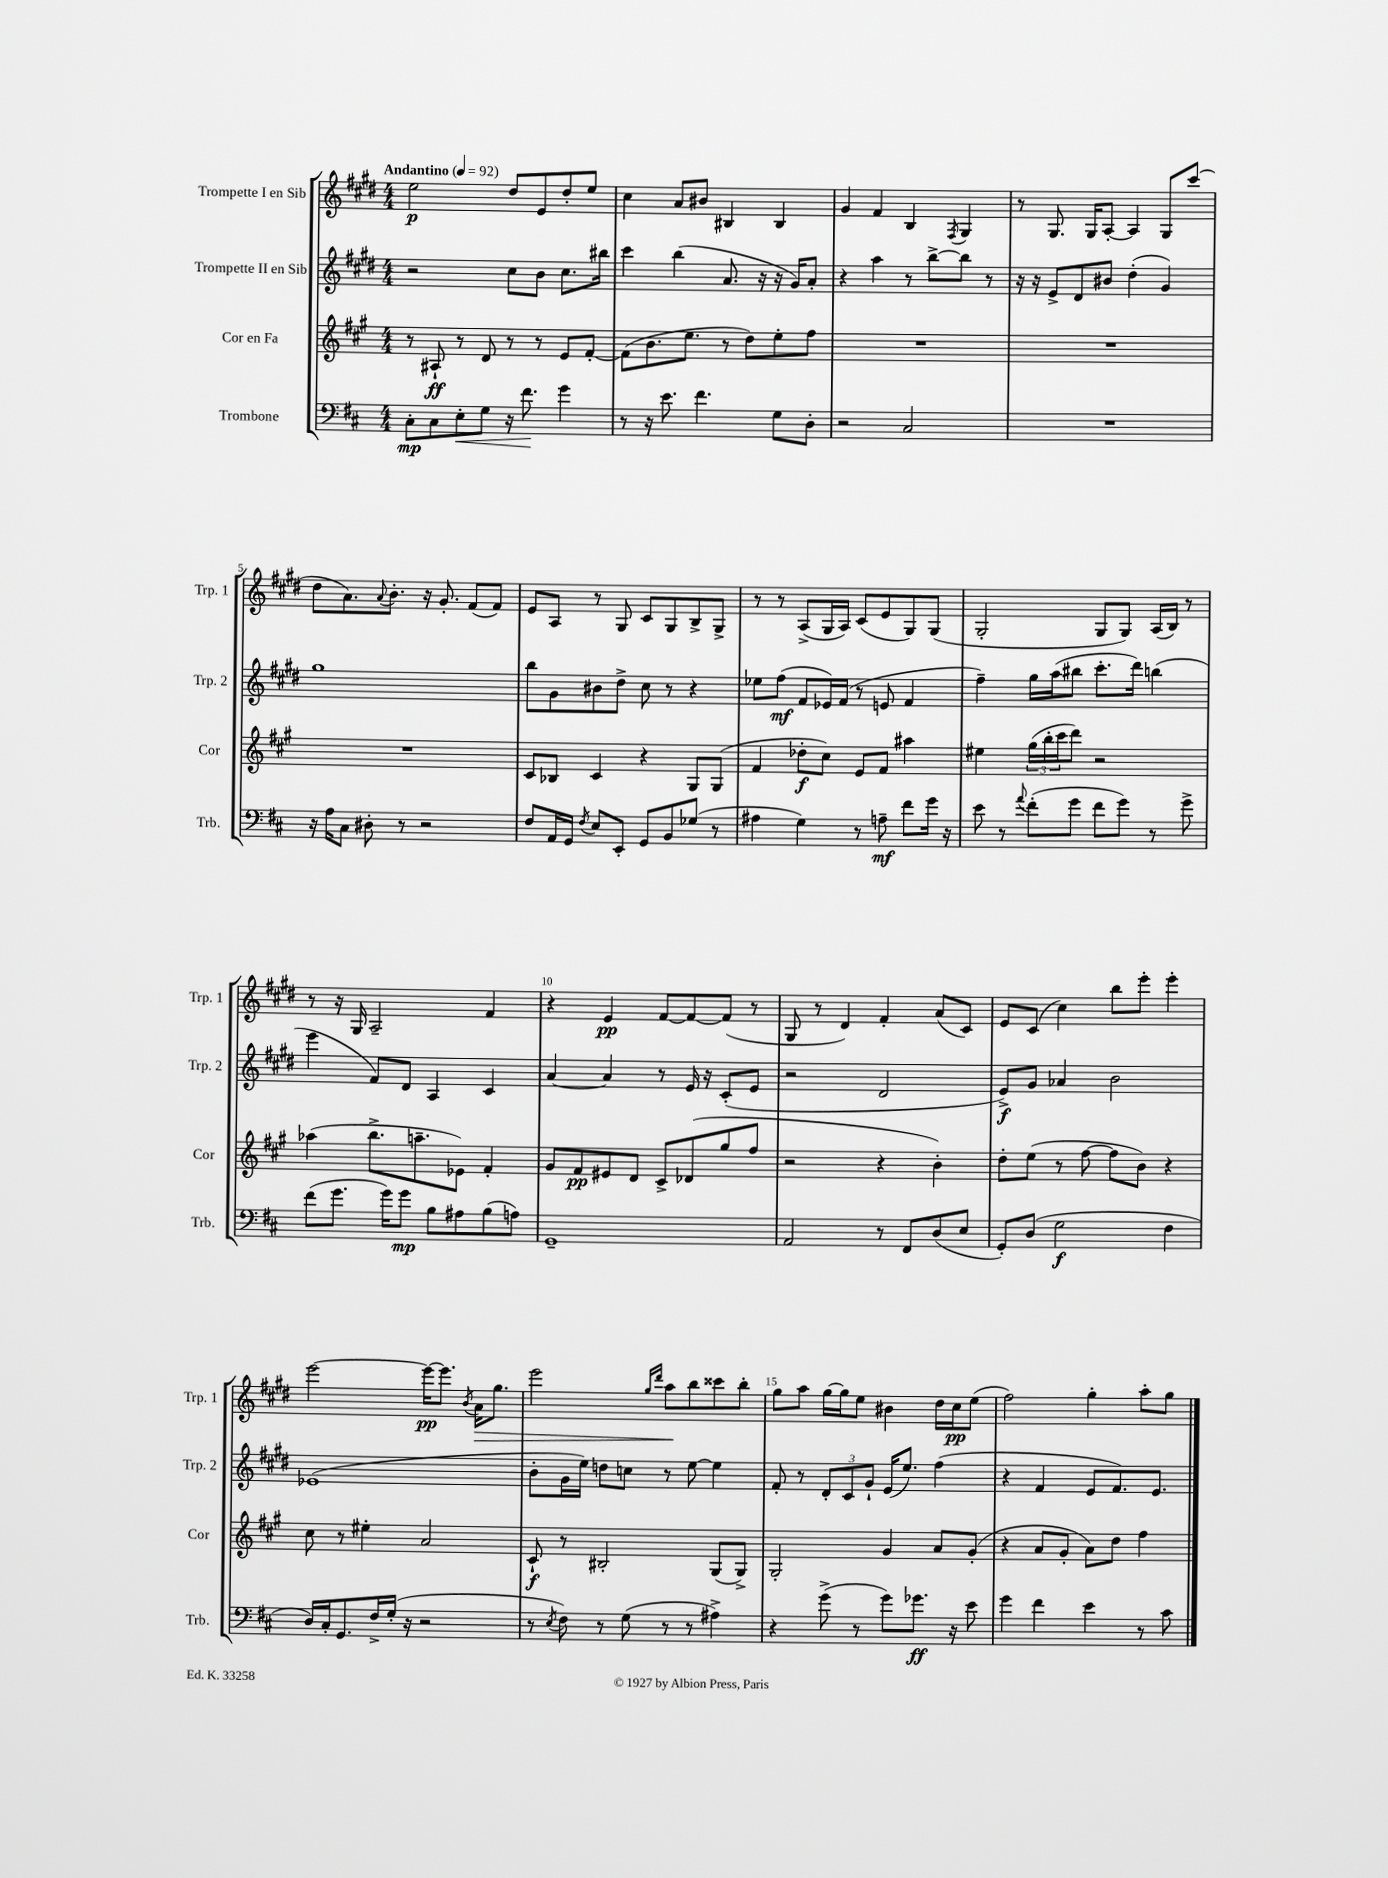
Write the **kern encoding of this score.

**kern	**kern	**kern	**kern
*staff4	*staff3	*staff2	*staff1
*clefF4	*clefG2	*clefG2	*clefG2
*k[f#c#]	*k[f#c#g#]	*k[f#c#g#d#]	*k[f#c#g#d#]
*M4/4	*M4/4	*M4/4	*M4/4
*MM92	*MM92	*MM92	*MM92
8C#'	8r	2r	2ee
8C#	8A#`	.	.
8E'	8r	.	.
8G	8d	.	.
16r	8r	8cc#	8dd#
8.f#	.	.	.
.	8r	8b	8e
4g	8e	8.cc#	8dd#'
.	[8f#'	.	8ee
.	.	16bb#	.
=	=	=	=
8r	(8f#]	4ccc#	4cc#
16r	8.b	.	.
8.e	.	.	.
.	.	(4bb	8a
.	8.ee	.	.
4.f#	.	.	8b#
.	8r	8.a	4B#
.	8dd)	.	.
.	.	16r	.
8G	8ee'	16r	4B#
.	.	16g#)	.
8D'	8ff#	8a'	.
=	=	=	=
2r	1r	4r	4g#
.	.	4aa	4f#
2C#	.	8r	4B
.	.	[8bb^	.
.	.	.	8qF#
.	.	8bb]	4G#
.	.	8r	.
=	=	=	=
1r	1r	16r	8r
.	.	16r	.
.	.	8e^	8.G#
.	.	8d#	.
.	.	.	16G#
.	.	8b#	[8A'
.	.	(4dd#'	4A]
.	.	4g#)	8G#
.	.	.	(8ccc#
=	=	=	=
16r	1r	1gg#	8dd#
16A	.	.	.
8C#	.	.	8.a)
8D#'	.	.	.
.	.	.	8qqa
.	.	.	8.b'
8r	.	.	.
2r	.	.	16r
.	.	.	8.g#'
.	.	.	(8f#
.	.	.	8f#)
=	=	=	=
8F#	8c#	8bb	8e
16AA	8B-	8g#	8A
16GG	.	.	.
8qF#	.	.	.
8E	4c#	8b#	8r
8EE'	.	8dd#^	8G#
8GG	4r	8cc#	8c#
8BB	.	8r	8G#
(8G-	8G#	4r	8B^
8r	(8G#	.	8G#^
=	=	=	=
4A#	4f#	8ee-	8r
.	.	(8ff#	8r
4G)	8dd-'	8f#	(8A^
.	8cc#)	16e-)	16G#
.	.	(16f#	16A)
8r	8e	8r	(8c#
8A~	8f#	8e	8e
8f#	4aa#	4f#	8G#)
16g	.	.	(8G#
16r	.	.	.
=	=	=	=
8e	4ee#	4ff#~)	2G#'
8r	.	.	.
8qqa	.	.	.
(8f#'	(24gg#	16gg#	.
.	24bb'	.	.
.	.	(16aa	.
.	24ccc#	.	.
8g	8ddd)	8bb#	.
8f#	2r	8.ccc#'	8G#
8g)	.	.	8G#)
.	.	16ddd#)	.
8r	.	(4bb	(16A
.	.	.	16B)
8g^	.	.	8r
=	=	=	=
(8f#	(4aa-	4eee	8r
8.g	.	.	16r
.	.	.	16G#
.	8.bb^	8f#)	2A~
16g)	.	.	.
8g	.	8d#	.
.	8.aa~	.	.
8B	.	4A	.
8A#	8e-)	.	.
(8B	4f#'	4c#	4f#
8A)	.	.	.
=	=	=	=
1GG~	8g#	[4a	4r
.	8f#	.	.
.	8e#	4a]	4e
.	8d	.	.
.	8c#^	8r	[8f#
.	(8d-	16e	8f#_
.	.	16r	.
.	8gg#	(8c#'	(8f#]
.	8ff#	8e	8r
=	=	=	=
2AA	2r	2r	8G#
.	.	.	8r
.	.	.	4d#)
8r	4r	2d#	4f#'
8FF#	.	.	.
(8D	4b')	.	(8a
8E	.	.	8c#)
=	=	=	=
8GG')	8dd'	8e^)	8e
(8D	(8ee	8g#	(8c#
2G	8r	4a-	4cc#)
.	[8ff#	.	.
.	8ff#]	2b	8bb
.	8b)	.	8eee'
4F#	4r	.	4eee'
=	=	=	=
16D)	8cc#	(1e-	[2eee
16C#'	.	.	.
8.GG	8r	.	.
.	4ee#'	.	.
16F#^	.	.	.
(16G'	.	.	.
16r	.	.	.
2r	2a	.	16eee_
.	.	.	8.eee]
.	.	.	8qb
.	.	.	16a
.	.	.	8.gg#
=	=	=	=
8r	8c#`	8b'	2eee
8qE	.	.	.
8F#)	8r	16g#	.
.	.	16ee)	.
8r	2B#'	8dd	.
(8G	.	8cc	.
.	.	.	16qqgg#
.	.	.	16qqddd#
8r	.	8r	8aa
8r	.	[8ee	8bb
4A#^)	(8G#	4ee]	8ccc##
.	8G#^)	.	8bb'
=	=	=	=
4r	2G#'	8f#'	8gg#
.	.	8r	8aa
(8g^	.	12d#'	[16gg#
.	.	.	16gg#]
.	.	12c#	.
8r	.	.	8ee
.	.	12g#`	.
8g)	4g#	(16e	4b#
.	.	8.ee)	.
8.g-	.	.	.
.	8a	(4ff#	16dd#
16r	.	.	16cc#
8e	(8g#'	.	(8ee
=	=	=	=
4g	4r	4r	2ff#)
4f#	8a	4f#	.
.	8g#'	.	.
4e	8a)	8e	4gg#'
.	8dd	8.f#)	.
8r	4ff#	.	8aa'
.	.	8.e	.
8c#	.	.	8gg#
==	==	==	==
*-	*-	*-	*-
